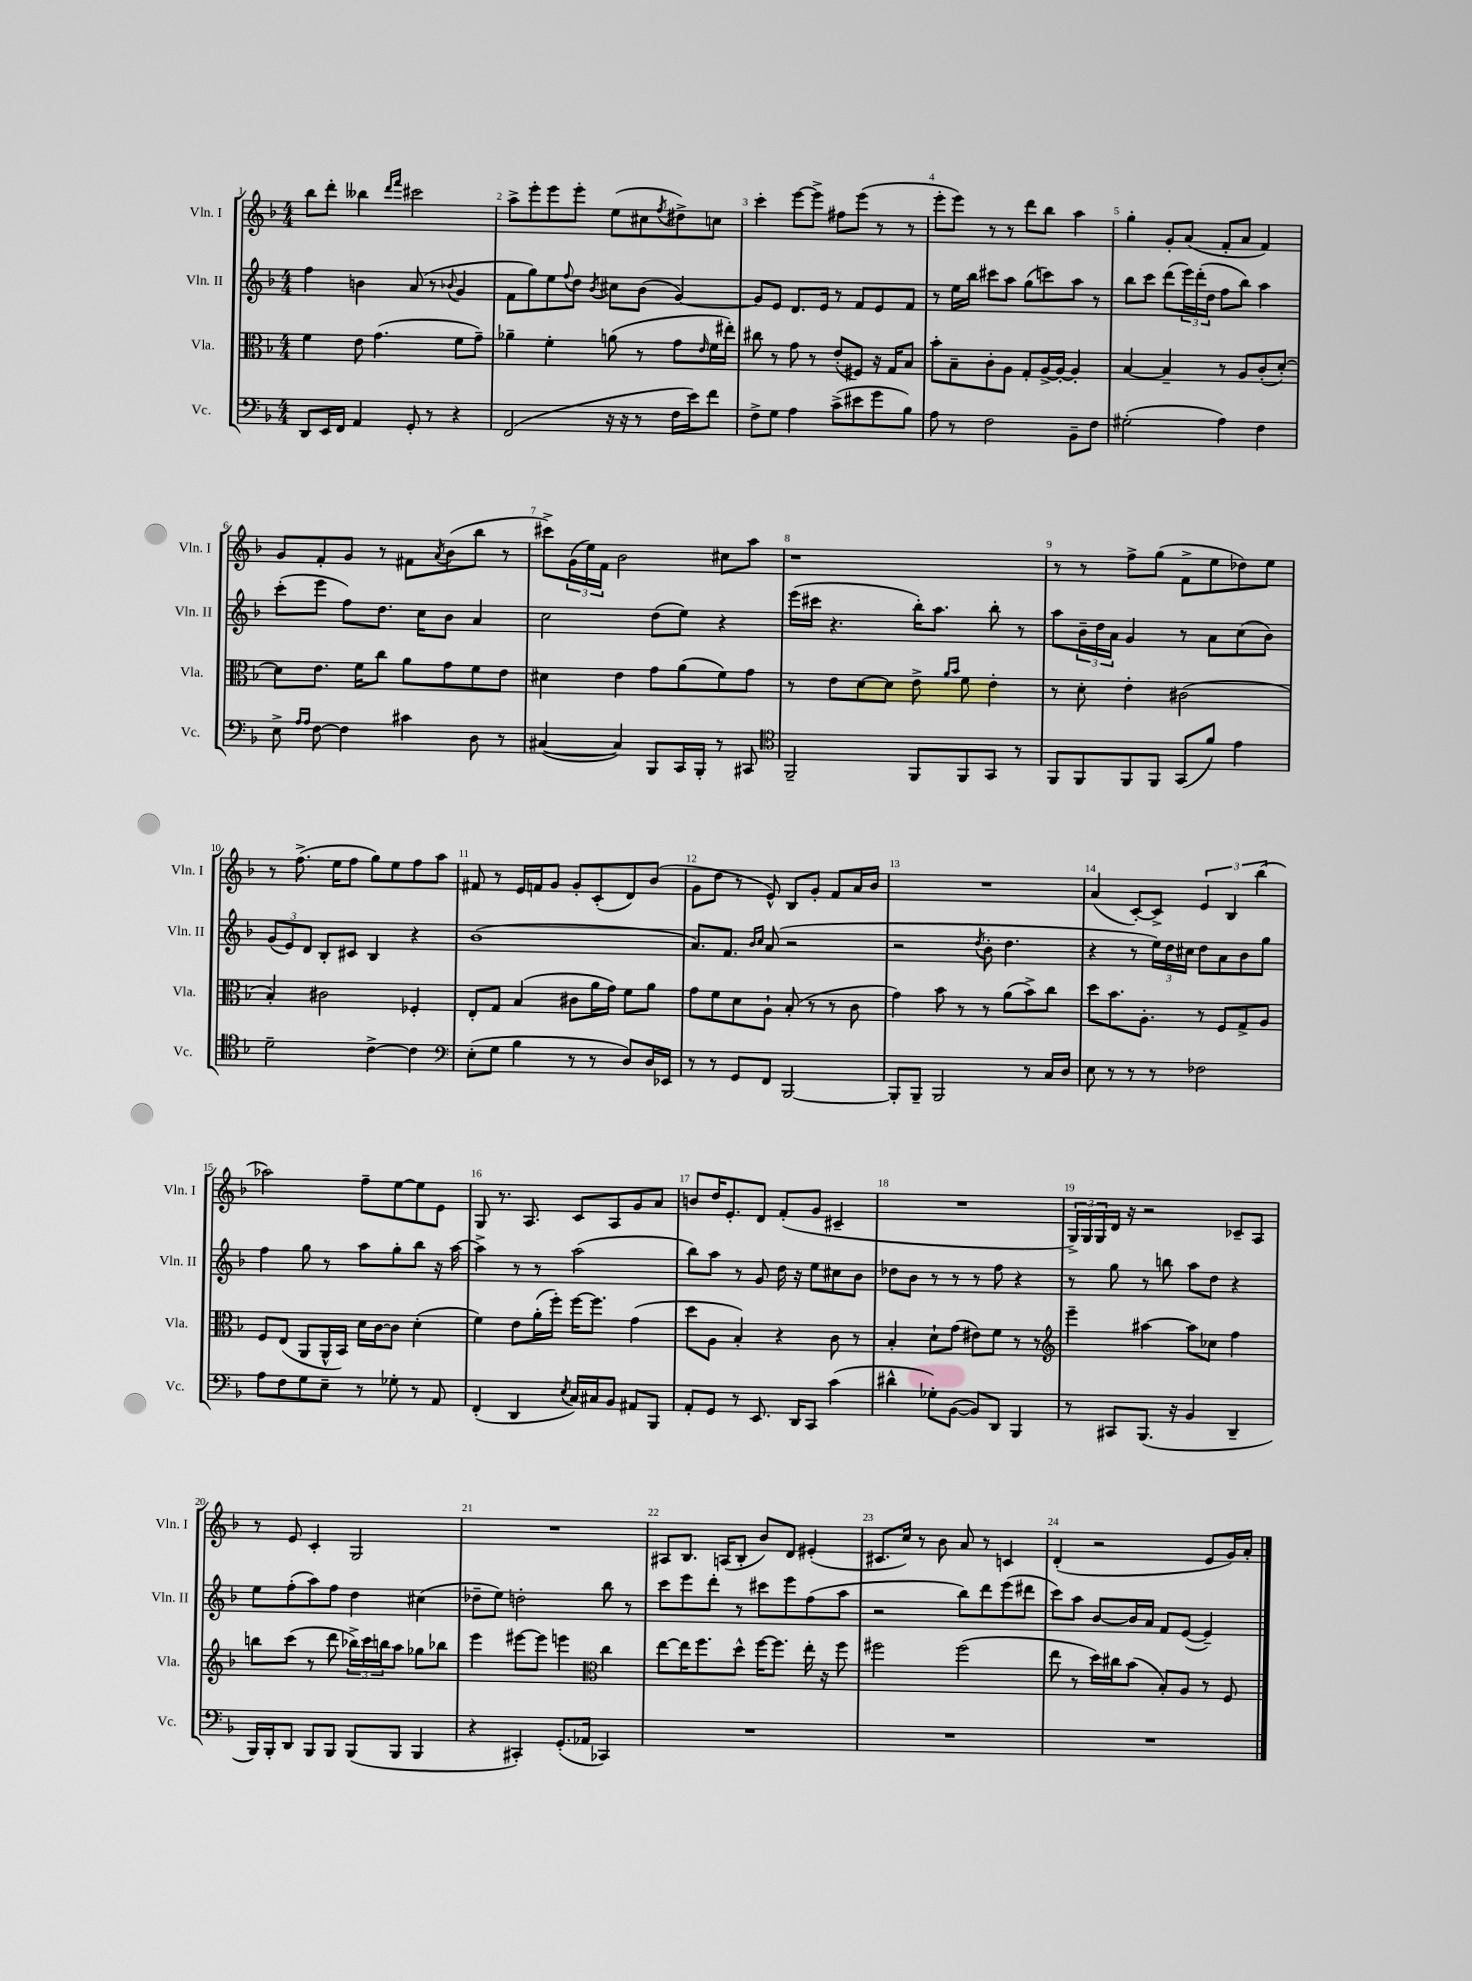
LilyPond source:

<<
\new StaffGroup <<
\new Staff = "s0" \with { instrumentName = "Vln. I" shortInstrumentName = "Vln. I" } {
    \clef treble \key f \major \numericTimeSignature \time 4/4
    bes''8 d'''8-. beses''4 \grace { d'''16 f'''16 } cis'''2 |
    a''8-> e'''8-. e'''8 e'''8-. e''8( cis''8 \acciaccatura { f''8 } dis''8->) c''8 |
    c'''4-. e'''8~ e'''8-> fis''8 e'''8( r8 r8 |
    e'''8-. e'''8) r8 r8 d'''8 bes''8 a''4 |
    g''4-. g'8-. a'8( f'8-. a'8 f'4) |
    g'8 f'8-. g'8 r8 fis'8 \acciaccatura { a'8 } bes'8( bes''8 r8 |
    cis'''8->) \tuplet 3/2 { g'16( e''16) f'16 } bes'2 cis''8 a''8 |
    r1 |
    r8 r8 f''8-> g''8( f'8-> e''8 des''8) e''8 |
    r8 f''8.->( e''16 f''8 g''8) e''8 f''8 a''8 |
    fis'8 r8 e'16 f'16 g'8 g'8-. c'8-.( d'8) bes'8( |
    g'8 d''8 r8 e'8-^) bes8 g'8-. f'8 a'16 bes'16 |
    R1 |
    a'4( c'8~-.) c'8-> \tuplet 3/2 { e'4 bes4 bes''4( } |
    aes''2) f''8-- e''8~ e''8 e'8 |
    g8 r8. a8. c'8 a8 g'8 a'8 |
    b'8 d''16 e'8.-. d'8 f'8-.( g'8 cis'4-- |
    R1 |
    \tuplet 3/2 { g16->) g16 g16 } d'16 r16 r2 ces'8-- a8 |
    r8 e'8 c'4-. g2 |
    R1 |
    ais8 bes8. a16( bes8-. bes'8) d'8 eis'4-.( |
    cis'8. c''16) r8 bes'8 a'8 r8 c'4 |
    d'4-.( r2 e'8 g'16) a'16-. \bar "|." |
}
\new Staff = "s1" \with { instrumentName = "Vln. II" shortInstrumentName = "Vln. II" } {
    \clef treble \key f \major \numericTimeSignature \time 4/4
    f''4 b'4 a'8( r8 \appoggiatura { bes'8 } g'4 |
    f'8 g''8) e''8 \appoggiatura { f''8 } d''8 \acciaccatura { bes'8 } cis''8 bes'8( g'4~) |
    g'8 e'8 d'8. e'16 r8 f'8 e'8 f'8 |
    r8 e''16 bes''16 cis'''8 a''8 g''8( c'''8) a''8 r8 |
    bes''8 c'''8 d'''8( \tuplet 3/2 { e'''16) d'''16-.( d''16 } f''8 bes''8) a''4 |
    c'''8-.( e'''8 f''8) d''8. c''16 bes'8 a'4 |
    c''2 d''8( e''8) r4 |
    e'''16( cis'''16 r4. bes''16-.) a''8. bes''8-. r8 |
    a''8 \tuplet 3/2 { bes'16-- d''16 a'16 } g'4 r8 a'8 c''8( bes'8) |
    \tuplet 3/2 { g'8( e'8) d'8 } bes8-. cis'8 bes4 r4 |
    bes'1( |
    a'8.) f'8. \grace { bes'16 c''16 } a'8( r2 |
    r2 \acciaccatura { d''8 } bes'8-. d''4. |
    r4 r8 \tuplet 3/2 { e''16) d''16 cis''16 } d''8 a'8 bes'8 g''8 |
    f''4 g''8 r8 a''8 g''8-. bes''8 r16 a''16~ |
    a''4-> r8 r8 a''2( |
    bes''8) a''8 r8 g'8 d''16 r16 e''8 cis''8 bes'8 |
    des''8 bes'8 r8 r8 r8 f''8 r4 |
    r8 g''8 r8 b''8 a''8 d''8 r4 |
    e''8 f''8-.( a''8) f''8 d''4 cis''4( |
    des''8-- e''8) d''2-. bes''8 r8 |
    c'''8 e'''8 d'''8-. r8 cis'''8 e'''8 f''8( a''8 |
    r2 bes''8) d'''8 e'''8( dis'''8 |
    c'''8) a''8 bes'8~ bes'16 a'16 f'8 e'8~( e'4--) \bar "|." |
}
\new Staff = "s2" \with { instrumentName = "Vla." shortInstrumentName = "Vla." } {
    \clef alto \key f \major \numericTimeSignature \time 4/4
    f'4 e'8 g'4.( f'8 g'8--) |
    aes'4-- f'4-. a'8( r8 g'8 \grace { e'16 } f'16 eis''16-.) |
    cis''8 r8 g'8 r8 e'8-.( fis8) r16 g16 bes8 |
    bes'8-. bes8-- c'8-. a8 g8-. a16~-> a16~-. a4-. |
    bes4~ bes4-- r8 a8 c'8-.( d'8~-.) |
    d'8 e'8. f'16 c''8 a'8 g'8 f'8 e'8 |
    dis'4 e'4 g'8 a'8( f'8) g'8 |
    r8 e'8 d'8~ d'8 e'8-> \grace { a'16 bes'16 } f'8 e'4-. |
    r8 d'8-. e'4-. cis'2( |
    bes4-.) cis'2 fes4-. |
    e8-. g8 bes4( cis'8 a'16 g'16) f'8 a'8 |
    g'8 f'8 d'8 a8-! bes8-.( r8 r8 c'8 |
    g'4) bes'8 r8 r8 a'8( bes'8->) c''8 |
    d''8 bes'8. a8.-. r8 f8 g8-> a8 |
    f8 e8( a,8 a,16-^ bes,16) d'16 c'16~ c'8 d'4-.( |
    f'4) e'8 a'16-.( f''16-.) f''16~ f''8. g'4( |
    d''8 a8 bes4-.) r4 c'8 r8 |
    bes4-. d'8-! g'8( eis'8) f'8 r8 r8 |
    \clef treble e'''4-- ais''4~ ais''8 ces''8 f''4 |
    b''8 c'''8( r8 d'''8 \tuplet 3/2 { bes''16->) c'''16 b''16 } a''8 ges''8 bes''8 |
    e'''4 eis'''8~ eis'''8 e'''4 \clef alto c''4 |
    e''8~ e''16 f''8. d''8-^ f''16~ f''8. e''16-. r16 f''8 |
    fis''2 fis''2( |
    e''8 r8 d''16) cis''16 bes'8( bes8-.) a8 r8 f8 \bar "|." |
}
\new Staff = "s3" \with { instrumentName = "Vc." shortInstrumentName = "Vc." } {
    \clef bass \key f \major \numericTimeSignature \time 4/4
    d,8 e,16 f,16 a,4 g,8-. r8 r4 |
    f,2( r16 r16 r8 f16 e'16) f'8 |
    f8-> g8 a4 c'8->( eis'8 g'8 bes8) |
    a8 r8 f2 bes,8-- f8 |
    gis2-.( a4) f4 |
    e8-> \grace { a16 a16 } f8~ f4 cis'4 d8 r8 |
    cis4~( cis4) bes,,8 c,16 bes,,16-. r8 cis,8 |
    \clef tenor f,2-- f,8 f,8 g,8 r8 |
    f,8 f,8 f,8 f,8 g,8( f'8) e'4 |
    d'2-- c'4~-> c'4 |
    \clef bass e8-.( g8 bes4 r8 r8 d8) d16 ees,16 |
    r8 r8 g,8 f,8 bes,,2~ |
    bes,,8-. bes,,8-- bes,,2 r8 c16 d16 |
    e8 r8 r8 r8 fes2 |
    a8 f8 g8 e8-- r8 ges8-. r8 a,8 |
    f,4-.( d,4 \acciaccatura { e8 } c16) cis16 bes,8 ais,8 bes,,8 |
    a,8-. g,8 r8 e,8. d,16 c,8 c'4( |
    dis'4-^ ges8-.) bes,8~( bes,8) d,8 bes,,4 |
    r8 cis,8 bes,,8.( r16 bes,4 d,4-- |
    bes,,16) bes,,16-. d,8 bes,,8 bes,,8 bes,,8( bes,,8 bes,,4 |
    r4 cis,4-.) g,8.-.( aes,16 ces,4) |
    R1 |
    R1 |
    R1 \bar "|." |
}
>>
>>
\layout { \context { \Score \override BarNumber.break-visibility = ##(#f #t #t) barNumberVisibility = #all-bar-numbers-visible } }
